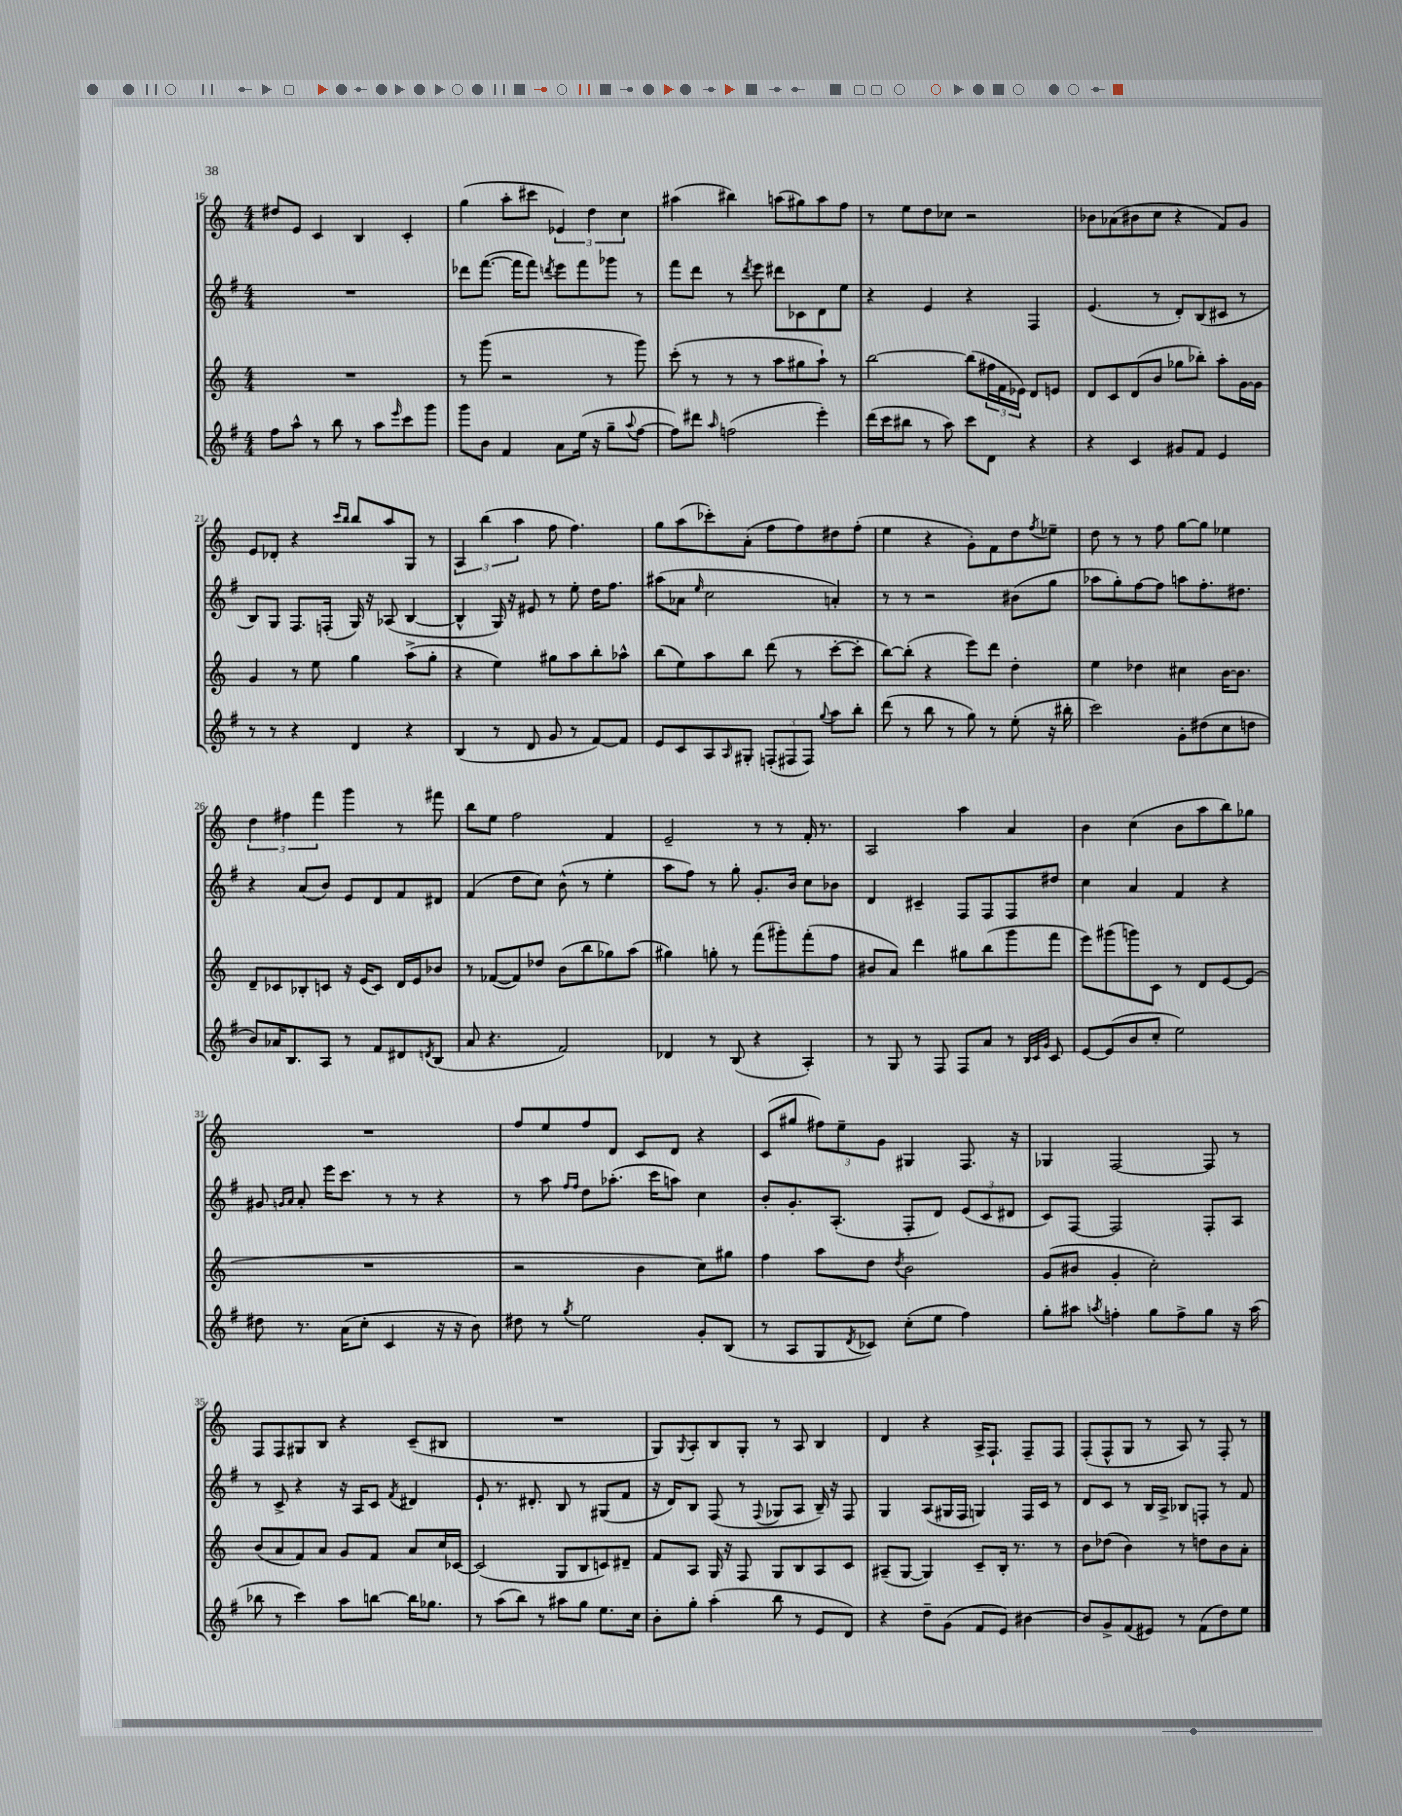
<<
\new StaffGroup <<
\new Staff = "s0" {
    \clef treble \key c \major \numericTimeSignature \time 4/4
    dis''8 e'8 c'4 b4 c'4-. |
    g''4( a''8-. cis'''8 \tuplet 3/2 { ees'4) d''4 c''4 } |
    ais''4( bis''4) a''8( gis''8) a''8 f''8 |
    r8 e''8 d''8 ces''8 r2 |
    bes'8 aes'8( bis'8 c''8 r4 f'8) g'8 |
    e'8 des'8-. r4 \grace { c'''16 b''16 } b''8 a''8 g8 r8 |
    \tuplet 3/2 { a4 b''4( a''4 } f''8 f''4.) |
    g''8 a''8( ces'''8-.) a'8-.( f''8 f''8) dis''8 f''8-.( |
    e''4 r4 g'8-.) f'8 d''8 \acciaccatura { f''8 } ees''8-- |
    d''8 r8 r8 f''8 g''8~ g''8 ees''4 |
    \tuplet 3/2 { d''4 fis''4 f'''4 } g'''4 r8 fis'''8 |
    b''8 e''8 f''2 f'4 |
    e'2-- r8 r8 f'16-. r8. |
    a2 a''4 a'4 |
    b'4 c''4( b'8 a''8 b''8) ges''8 |
    R1 |
    f''8 e''8 f''8 d'8 c'8 d'8 r4 |
    c'8( gis''8 \tuplet 3/2 { fis''8) e''8-- g'8 } gis4 f8. r16 |
    ges4 f2~ f8 r8 |
    f8 f8 gis8 b8 r4 c'8--( bis8 |
    R1 |
    g8) \appoggiatura { g8 } a8-. b8 g8-. r8 a8 b4 |
    d'4 r4 a16-> f8.-! f8-- f8 |
    f8-.( f8-^ g8 r8 a8) r8 f8-. r8 \bar "|." |
}
\new Staff = "s1" {
    \clef treble \key g \major \numericTimeSignature \time 4/4
    R1 |
    des'''8 fis'''8.~( fis'''16 fis'''8) \acciaccatura { d'''8 } e'''8 fis'''8 ges'''8 r8 |
    fis'''8 d'''8 r8 \acciaccatura { d'''8 } e'''8 dis'''8 ces'8 d'8 e''8 |
    r4 e'4 r4 fis4 |
    e'4.( r8 d'8-.) b8( cis'8 r8 |
    b8) g8 fis8. f16-.( g16) r16 aes8( b4~ |
    b4-^ g16) r16 eis'8 r8 e''8-. d''16 fis''8. |
    ais''8( aes'8 \grace { e''16 } c''2 a'4-.) |
    r8 r8 r2 bis'8( g''8 |
    aes''8 g''8-.) fis''8~ fis''8 a''8 fis''8.-. dis''8. |
    r4 a'8( b'8) e'8 d'8 fis'8 dis'8 |
    fis'4( d''8 c''8) b'8-^( r8 e''4-. |
    a''8 fis''8) r8 g''8-. g'8.-. b'16 c''8 bes'8 |
    d'4 cis'4-- fis8 fis8 fis8 dis''8 |
    c''4 a'4 fis'4 r4 |
    gis'8 \grace { g'16 a'16 } a'8-. e'''16 c'''8. r8 r8 r4 |
    r8 a''8 \grace { fis''16 fis''16 } d''8 aes''8.-.( c'''16 a''8) c''4 |
    b'8-. g'8.-. a8.-.( fis8-. d'8) \tuplet 3/2 { e'8( c'8 dis'8 } |
    c'8) fis8~ fis2 fis8-. a8 |
    r8 c'8-> r4 r16 a16 c'8 \acciaccatura { fis'8 } dis'4 |
    e'8-! r8. dis'8.-. b8 r8 gis8( fis'8 |
    r16 d'16) b8 fis8( r8 \appoggiatura { fis8 } ges8 a8 b16--) r16 fis8 |
    g4 a8( gis16 fis16 g4) fis16 c'16 r8 |
    d'8 c'8 r8 b16 a16-> bes8 f8-. r8 fis'8 \bar "|." |
}
\new Staff = "s2" {
    \clef treble \key c \major \numericTimeSignature \time 4/4
    R1 |
    r8 g'''8( r2 r8 g'''8) |
    c'''8-.( r8 r8 r8 a''8 gis''8 a''8-!) r8 |
    b''2~ b''8( \tuplet 3/2 { fis''16 f'16 ees'16) } d'8 e'8 |
    d'8 c'8 d'8( b'8 ges''8 bes''8-.) a''8-. g'16~ g'16 |
    g'4 r8 e''8 g''4 a''8->( g''8-. |
    r4 e''4) gis''8 a''8 b''8-. aes''8-^ |
    b''8( e''8) a''8 b''8 d'''8( r8 c'''8~-. c'''8-. |
    b''8~) b''8-.( r4 e'''8) d'''8 d''4-. |
    e''4 des''4 cis''4 b'16~ b'8. |
    d'8-- ces'8 bes8-. c'8 r16 e'16( c'8) d'16 e'16 bes'8 |
    r8 fes'8~( fes'8) des''8 b'8( b''8 ges''8) a''8( |
    gis''4) g''8-. r8 f'''8( gis'''8-.) f'''8-.( f''8 |
    bis'8 a'8) d'''4 gis''8 b''8( g'''8 f'''8 |
    e'''8) gis'''8( g'''8) c'8 r8 d'8 e'8~ e'8( |
    R1 |
    r2 b'4 c''8) gis''8 |
    f''4 a''8 d''8 \acciaccatura { d''8 } b'2 |
    g'8( bis'8 g'4-. c''2-.) |
    b'8( a'8 f'8) a'8 g'8 f'8 a'8 c''16 ces'16~ |
    ces'2( g8 b8 c'8) dis'8-- |
    f'8 a8 g16 r16 f8 g8 b8 a8 c'8 |
    ais8--( g8~ g4) c'8-- b16-. r8. r8 |
    b'8 des''8( b'4) r8 d''8 b'8 a'8-. \bar "|." |
}
\new Staff = "s3" {
    \clef treble \key g \major \numericTimeSignature \time 4/4
    fis''8 a''8-^ r8 b''8 r8 a''8 \grace { e'''16 } c'''8 g'''8 |
    g'''8 b'8 fis'4 a'8 e''16( r16 g''8-- \appoggiatura { a''8 } fis''8~ |
    fis''8) dis'''8 \grace { a''16 } f''2( e'''4-.) |
    d'''16( c'''16 bis''8 r8 a''8) c'''8 d'8 r4 |
    r4 c'4 gis'8 fis'8 e'4 |
    r8 r8 r4 d'4 r4 |
    b4( r8 d'8 g'8 r8 fis'8~) fis'8 |
    e'8 c'8 a8 \grace { a16 } gis8-. \tuplet 3/2 { f8-.( fis8 fis8) } \appoggiatura { g''8 } a''8 b''8-. |
    d'''8( r8 b''8 r8 g''8) r8 e''8-.( r16 bis''16-. |
    c'''2) g'8-. dis''8( c''8 d''8 |
    b'8) aes'16 b8. a8 r8 fis'8 dis'8 \acciaccatura { d'8 } b8( |
    a'8 r4. fis'2) |
    des'4 r8 b8( r4 a4-.) |
    r8 g8 r8 fis8 fis8 a'8 r8 \grace { b32 c'32 g'32 } c'8 |
    e'8~ e'8( b'8 c''8-. e''2) |
    dis''8 r8. a'16( c''8-. c'4 r16 r16 b'8) |
    dis''8 r8 \acciaccatura { g''8 } e''2 g'8-. b8( |
    r8 a8 g8 \acciaccatura { d'8 } ces'8) c''8-.( e''8 fis''4) |
    g''8-. ais''8 \acciaccatura { a''8 } f''4-. g''8 f''8-> g''8 r16 a''16( |
    bes''8 r8 c'''4) a''8 b''8~ b''16 ges''8. |
    r8 a''8( b''8) r8 ais''8 g''8 e''8. c''16 |
    b'8-. g''8-. a''4-.( b''8 r8 e'8 d'8) |
    r4 d''8-- g'8( fis'8 e'8) bis'4~ |
    bis'8 g'8-> fis'8( eis'8) r8 fis'8( d''8) e''8 \bar "|." |
}
>>
>>
\layout { \context { \Score currentBarNumber = #16 } }
